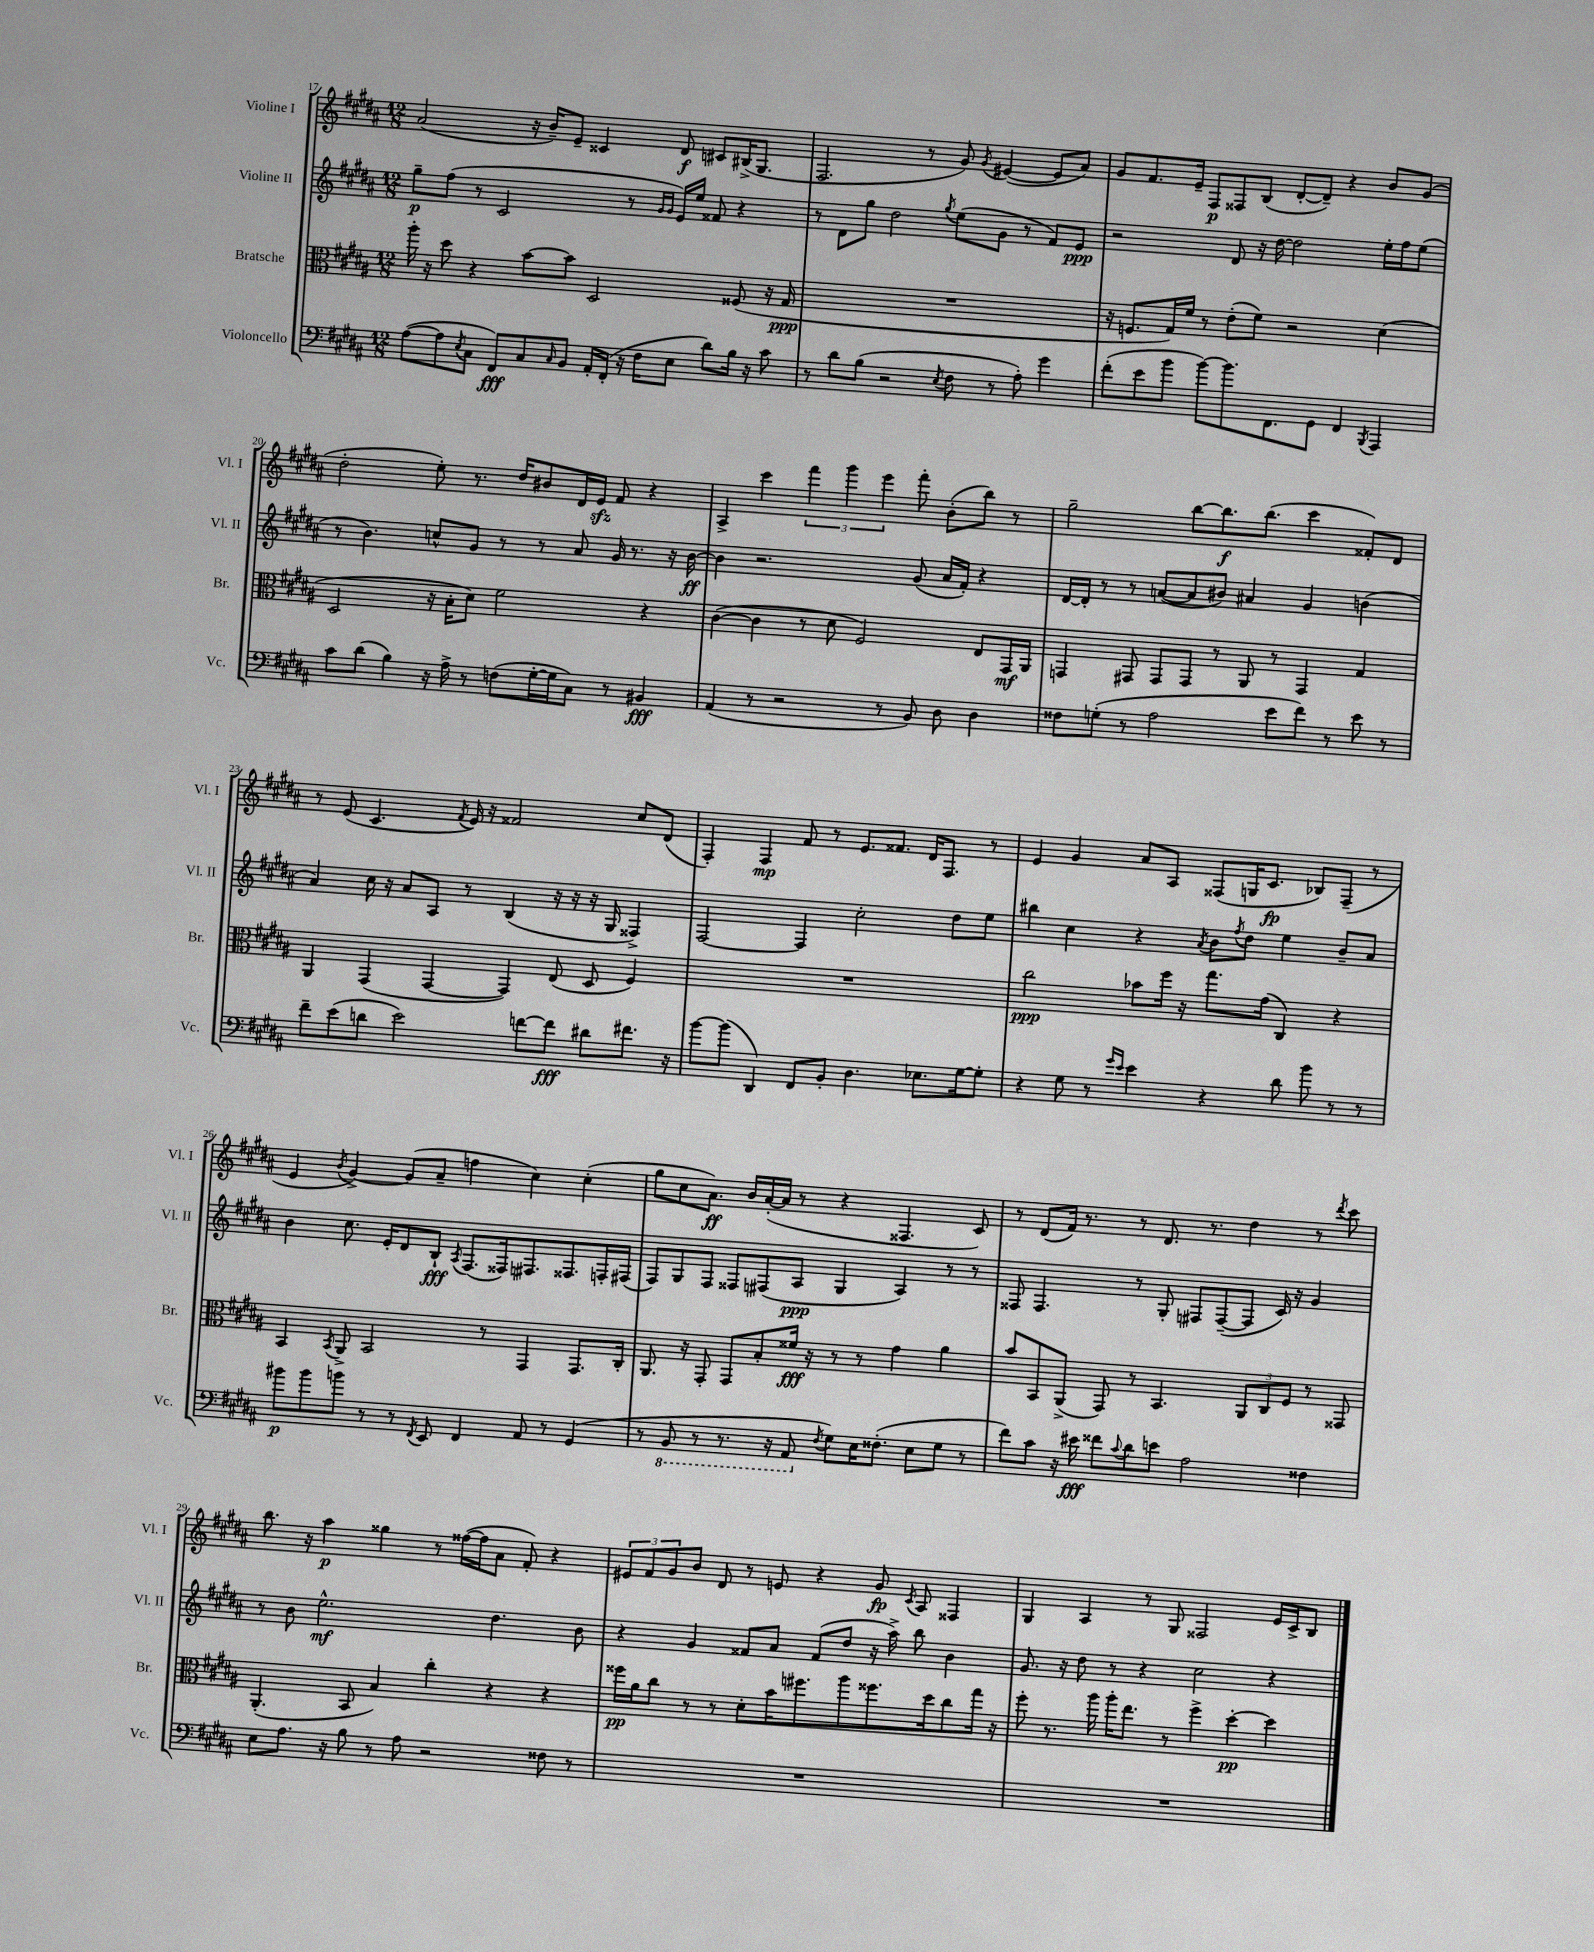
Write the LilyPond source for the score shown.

<<
\new StaffGroup <<
\new Staff = "s0" \with { instrumentName = "Violine I" shortInstrumentName = "Vl. I" } {
    \clef treble \key b \major \numericTimeSignature \time 12/8
    ais'2( r16 b'16--) e'8-- cisis'4 dis'8\f cis'8 bis16->( gis8. |
    fis2. r8 gis'8) \acciaccatura { gis'8 } eis'4~( eis'8 ais'8) |
    gis'8 fis'8. e'16-- fis8\p fisis8 b8( dis'8~-. dis'8--) r4 b'8 gis'8( |
    dis''2-. e''8-.) r8. dis''16 bis'8 dis'16 e'16\sfz fis'8 r4 |
    ais4-> cis'''4 \tuplet 3/2 { fis'''4 gis'''4 e'''4 } fis'''8-. b'8-.( b''8) r8 |
    gis''2-- b''8~ b''8.\f b''8.( cis'''4 fisis'8-.) dis'8 |
    r8 e'8( cis'4. \acciaccatura { fis'8 } e'16) r16 fisis'2 cis''8 dis'8( |
    fis4-.) fis4\mp fis'8 r8 e'8. fisis'8. dis'16 fis8. r8 |
    e'4 gis'4 ais'8 ais8 fisis8( g16 cis'8.\fp bes8) fisis8--( r8 |
    e'4 \acciaccatura { b'8 } gis'4~->) gis'8( ais'8-- f''4 cis''4) cis''4-.( |
    gis''8 cis''8 ais'8.\ff) b'16 ais'16~-.( ais'16 r8 r4 fisis4. cis'8) |
    r8 dis'8( fis'16) r8. r8 dis'8. r8. dis''4 r8 \acciaccatura { dis'''8 } cis'''8 |
    b''8. r16 ais''4\p gisis''4 r8 fisis''16~( fisis''16 ais'8 fis'8-.) r4 |
    \tuplet 3/2 { eis'8 fis'8 gis'8 } b'8 dis'8 r8 e'8 r4 gis'8\fp \acciaccatura { cis'8 } ais8 fisis4 |
    gis4 ais4 r8 gis8 fisis2 e'16 cis'16-> b8 \bar "|." |
}
\new Staff = "s1" \with { instrumentName = "Violine II" shortInstrumentName = "Vl. II" } {
    \clef treble \key b \major \numericTimeSignature \time 12/8
    gis''8--\p fis''8( r8 cis'2 r8 \grace { gis'16 gis'16 } e'16) e''16 fisis'8 r4 |
    r8 dis'8 gis''8 dis''2 \acciaccatura { gis''8 } e''8( gis'8 r8 fis'8) e'8\ppp |
    r2 dis'8 r16 dis''16~ dis''2 e''16-. fis''16 e''8( |
    r8 b'4.) c''8-^ gis'8 r8 r8 ais'8 gis'16 r8. r16 b'16~\ff |
    b'4 r2. gis'8( ais'16 fis'16-.) r4 |
    dis'16~ dis'16-. r8 r8 a'8~( a'8 bis'8) ais'4 gis'4 b'4( |
    ais'4) cis''16 r16 ais'8 ais8 r8 b4( r16 r16 r16 gis16 fisis4->) |
    fis2~ fis4 cis''2-. dis''8 e''8 |
    bis''4 cis''4 r4 \acciaccatura { ais'8 } b'8 \acciaccatura { fis''8 } dis''8 e''4 b'8-- ais'8 |
    b'4 cis''8. e'16-. dis'8 b8-!\fff \acciaccatura { ais8 } fis8.( fisis16) fis8. fisis8. f16-. fis16( |
    fis8) gis8 fis8 fisis8 fis8( ais8\ppp gis4 ais4) r8 r8 |
    fisis8 fisis4. r8 gis8-. fis8 fis8~--( fis8 cis'16) r16 gis'4 |
    r8 b'8 e''2.-^\mf dis''4. b'8 |
    r4 gis'4 fisis'8 ais'8 fisis'8( dis''8 r16 ais''16->) b''8 b'4 |
    gis'8. r16 dis''8 r8 r4 cis''2 r4 \bar "|." |
}
\new Staff = "s2" \with { instrumentName = "Bratsche" shortInstrumentName = "Br." } {
    \clef alto \key b \major \numericTimeSignature \time 12/8
    ais''16-. r16 dis''8 r4 b'8~ b'8 dis2 fisis8( r16 gis16\ppp |
    R1. |
    r16 f8. gis16) fis'16 r8 e'8-.( fis'8) r2 dis'4( |
    dis2 r16 b16-. dis'8) fis'2 r4 |
    cis'4~( cis'4 r8 dis'8 fis2) e8 gis,16\mf ais,16 |
    g,4 gis,8 gis,8 gis,8 r8 ais,8 r8 gis,4 gis4 |
    ais,4 gis,4( gis,4~ gis,4) e8( dis8 fis4) |
    R1. |
    cis''2\ppp bes'8 fis''16 r16 gis''8. gis'16( cis4) r4 |
    b,4 \acciaccatura { b,8 } ais,8-> b,2 r8 gis,4 gis,8. cis16-. |
    ais,8. r16 gis,8-. gis,8 b8-. fisis'16\fff r16 r8 r8 gis'4 ais'4 |
    b'8 b,8 ais,8->( gis,8) r8 b,4. \tuplet 3/2 { ais,8 cis8 fis8 } r8 gisis,8 |
    ais,4.-.( b,8 b4) cis''4-. r4 r4 |
    fisis''16\pp ais'16 cis''8 r8 r8 dis'8-. b'16 fis''8. ais''8 fisis''8. dis''16 cis''8 gis''16 r16 |
    fis''8-. r8. ais''16 ais''16-. e''8. r8 fis''4-> dis''4~-.\pp dis''4 \bar "|." |
}
\new Staff = "s3" \with { instrumentName = "Violoncello" shortInstrumentName = "Vc." } {
    \clef bass \key b \major \numericTimeSignature \time 12/8
    ais8~( ais8 \acciaccatura { e8 } cis8 fis,8\fff) cis8 \grace { cis16 } b,8 ais,16-. fis,16-.( r16 fis16 e8 dis'8) b16 r16 cis'8 |
    r8 dis'8 b8( r2 \acciaccatura { e8 } fis8 r8 ais8-.) gis'4 |
    fis'8-.( e'8 b'8 b'8~) b'8. fis,8. gis,8 fis,4 \acciaccatura { b,,8 } ais,,4 |
    cis'8 dis'8( b4) r16 ais16-> r8 f8( gis16~-. gis16 cis8) r8 bis,4\fff |
    ais,4( r8 r2 r8 b,8) dis8 dis4 |
    fisis8 g8-.( r8 ais2 e'8 fis'8) r8 e'8 r8 |
    fis'8-- e'8( d'8 e'2) f'8~ f'8\fff dis'8 fis'8. r16 |
    b'8~ b'8( dis,4) fis,8 b,8-. dis4. ees8. gis16~ gis8-. |
    r4 gis8 r8 \grace { gis'16 e'16 } e'4 r4 dis'8 b'8 r8 r8 |
    bis'8\p bis'8 b'8 r8 r8 \acciaccatura { fis,8 } e,8 fis,4 ais,8 r8 gis,4( |
    r8 \ottava #-1 b,,8 r8 r8. r16 ais,,8 \ottava #0 \acciaccatura { fis8 } gis8) e16 fisis8.-.( e8 gis8 r8 |
    fis'8) cis'8 r16 eis'16\fff fisis'8 \appoggiatura { cis'8 } dis'8 e'8 ais2 fisis4 |
    e8 ais8. r16 b8 r8 ais8 r2 fisis8 r8 |
    R1. |
    R1. \bar "|." |
}
>>
>>
\layout { \context { \Score currentBarNumber = #17 } }
